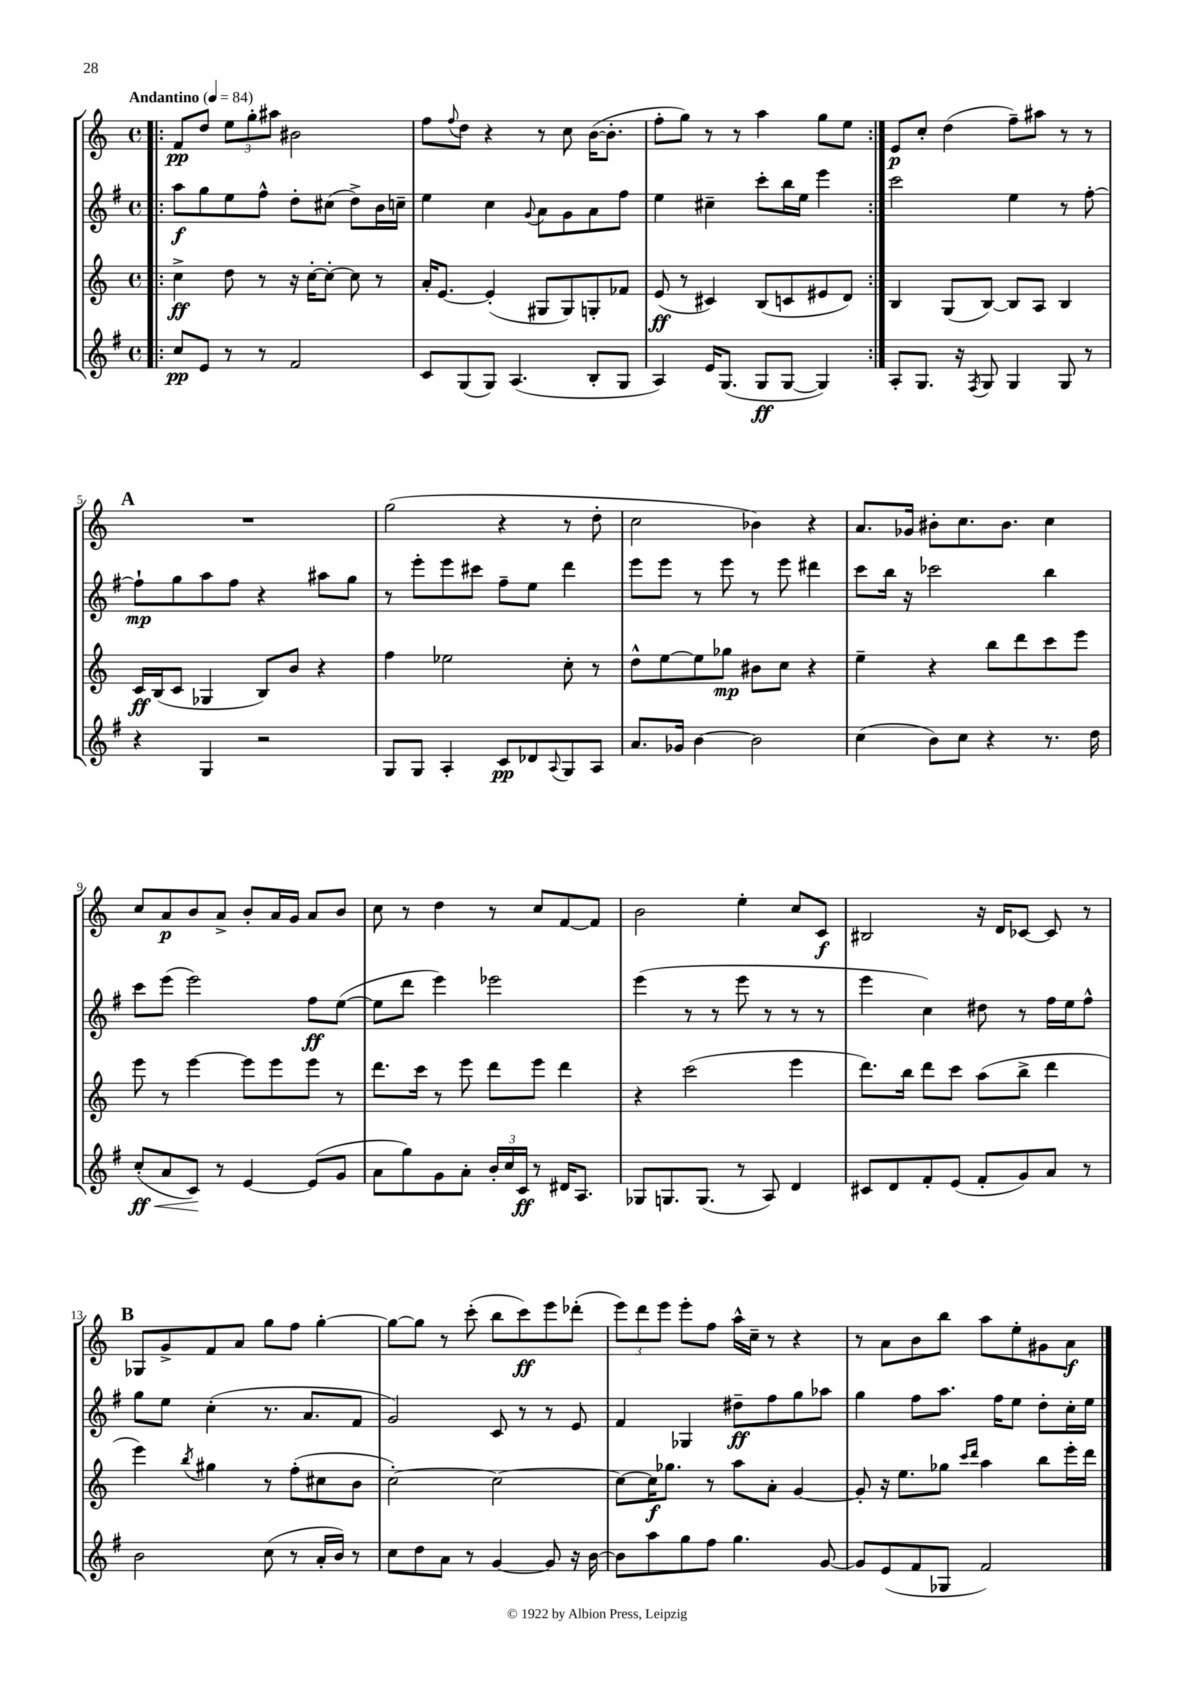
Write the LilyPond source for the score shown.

<<
\new StaffGroup <<
\new Staff = "s0" {
    \clef treble \key c \major \defaultTimeSignature \time 4/4 \tempo "Andantino" 4 = 84
    \repeat volta 2 { \bar ".|:" f'8\pp d''8 \tuplet 3/2 { e''8 g''8-. ais''8 } bis'2 |
    f''8 \appoggiatura { f''8 } d''8 r4 r8 c''8 b'16~( b'8.-. |
    f''8-. g''8) r8 r8 a''4 g''8 e''8 | }
    e'8\p c''8-. d''4( f''8--) ais''8 r8 r8 |
    \mark \markup { \bold "A" } R1 |
    g''2( r4 r8 d''8-. |
    c''2 bes'4) r4 |
    a'8. ges'16 bis'8-. c''8. bis'8. c''4 |
    c''8 a'8\p b'8 a'8-> b'8-. a'16 g'16 a'8 b'8 |
    c''8 r8 d''4 r8 c''8 f'8~ f'8 |
    b'2 e''4-. c''8 c'8\f |
    bis2 r16 d'16 ces'8~ ces'8 r8 |
    \mark \markup { \bold "B" } ges8 g'8-> f'8 a'8 g''8 f''8 g''4~-. |
    g''8~ g''8 r8 c'''8-.( b''8 c'''8\ff) e'''8 des'''8-.( |
    \tuplet 3/2 { e'''8) d'''8 e'''8 } e'''8-. f''8 a''16-^ c''16-- r8 r4 |
    r8 a'8 b'8 b''8 a''8 e''8-. gis'8 a'8\f \bar "|." |
}
\new Staff = "s1" {
    \clef treble \key g \major \defaultTimeSignature \time 4/4
    \repeat volta 2 { \bar ".|:" a''8\f g''8 e''8 fis''8-^ d''8-. cis''8( d''8->) b'16 c''16-- |
    e''4 c''4 \appoggiatura { g'8 } a'8 g'8 a'8 fis''8 |
    e''4 cis''4-- c'''8-. b''16 e''16 e'''4 | }
    c'''2 e''4 r8 fis''8~-. |
    \mark \markup { \bold "A" } fis''8-!\mp g''8 a''8 fis''8 r4 ais''8 g''8 |
    r8 e'''8-. e'''8 cis'''8 fis''8-- e''8 d'''4 |
    e'''8 e'''8 r8 e'''8 r8 e'''8 dis'''4 |
    c'''8 b''16 r16 ces'''2 b''4 |
    c'''8 e'''8( e'''2) fis''8\ff e''8~( |
    e''8 d'''8 e'''4) ees'''2 |
    e'''4( r8 r8 e'''8 r8 r8 r8 |
    e'''4 c''4) dis''8 r8 fis''16 e''16 fis''8-^ |
    \mark \markup { \bold "B" } g''8 e''8 c''4-.( r8. a'8. fis'8 |
    g'2) c'8 r8 r8 e'8 |
    fis'4 ges4 dis''8--\ff fis''8 g''8 aes''8 |
    g''4 fis''8 a''8. fis''16 e''8 d''8-. c''16-. e''16 \bar "|." |
}
\new Staff = "s2" {
    \clef treble \key c \major \defaultTimeSignature \time 4/4
    \repeat volta 2 { \bar ".|:" c''4->\ff d''8 r8 r16 c''16~-. c''8~-. c''8 r8 |
    a'16-. e'8.~ e'4-.( gis8 gis8) g8-. fes'8 |
    e'8\ff( r8 cis'4) b8( c'8 eis'8 d'8) | }
    b4 g8( b8~) b8 a8 b4 |
    \mark \markup { \bold "A" } c'16\ff b16( c'8 ges4 b8) b'8 r4 |
    f''4 ees''2 c''8-. r8 |
    d''8-^ e''8~ e''8 ges''8\mp bis'8 c''8 r4 |
    e''4-- r4 b''8 d'''8 c'''8 e'''8 |
    e'''8 r8 e'''4~ e'''8 e'''8 e'''8 r8 |
    d'''8. c'''16 r8 e'''8 d'''8 e'''8 d'''4 |
    r4 c'''2( e'''4 |
    d'''8.) b''16 d'''8 c'''8 a''8( b''8-> d'''4 |
    \mark \markup { \bold "B" } e'''4) \acciaccatura { b''8 } gis''4 r8 f''8-.( cis''8 b'8 |
    c''2~-.) c''2~ |
    c''8~ c''16\f ges''8. r8 a''8 a'8-. g'4~ |
    g'8-. r16 e''8. ges''8 \grace { c'''16 d'''16 } a''4 b''8 e'''16-. d'''16 \bar "|." |
}
\new Staff = "s3" {
    \clef treble \key g \major \defaultTimeSignature \time 4/4
    \repeat volta 2 { \bar ".|:" c''8\pp e'8 r8 r8 fis'2 |
    c'8 g8( g8) a4.( b8-. g8 |
    a4) e'16 g8.( g8\ff g8~ g4) | }
    a8-. g8. r16 \acciaccatura { fis8 } g8 g4 g8 r8 |
    \mark \markup { \bold "A" } r4 g4 r2 |
    g8 g8 a4-. c'8\pp des'8 \appoggiatura { a8 } g8 a8 |
    a'8. ges'16 b'4~ b'2 |
    c''4( b'8) c''8 r4 r8. d''16 |
    c''8-.\ff\<( a'8 c'8\!) r8 e'4~ e'8( g'8 |
    a'8 g''8) g'8 a'8-. \tuplet 3/2 { b'16-. c''16 c'16\ff } r8 dis'16 a8. |
    ges8 g8. g8.( r8 a8) d'4 |
    cis'8 d'8 fis'8-. e'8( fis'8-. g'8) a'8 r8 |
    \mark \markup { \bold "B" } b'2 c''8( r8 a'16-. b'16) r8 |
    c''8 d''8 a'8 r8 g'4~ g'8 r16 b'16~ |
    b'8 a''8 g''8 fis''8 g''4. g'8~ |
    g'8 e'8( fis'8 ges8 fis'2) \bar "|." |
}
>>
>>
